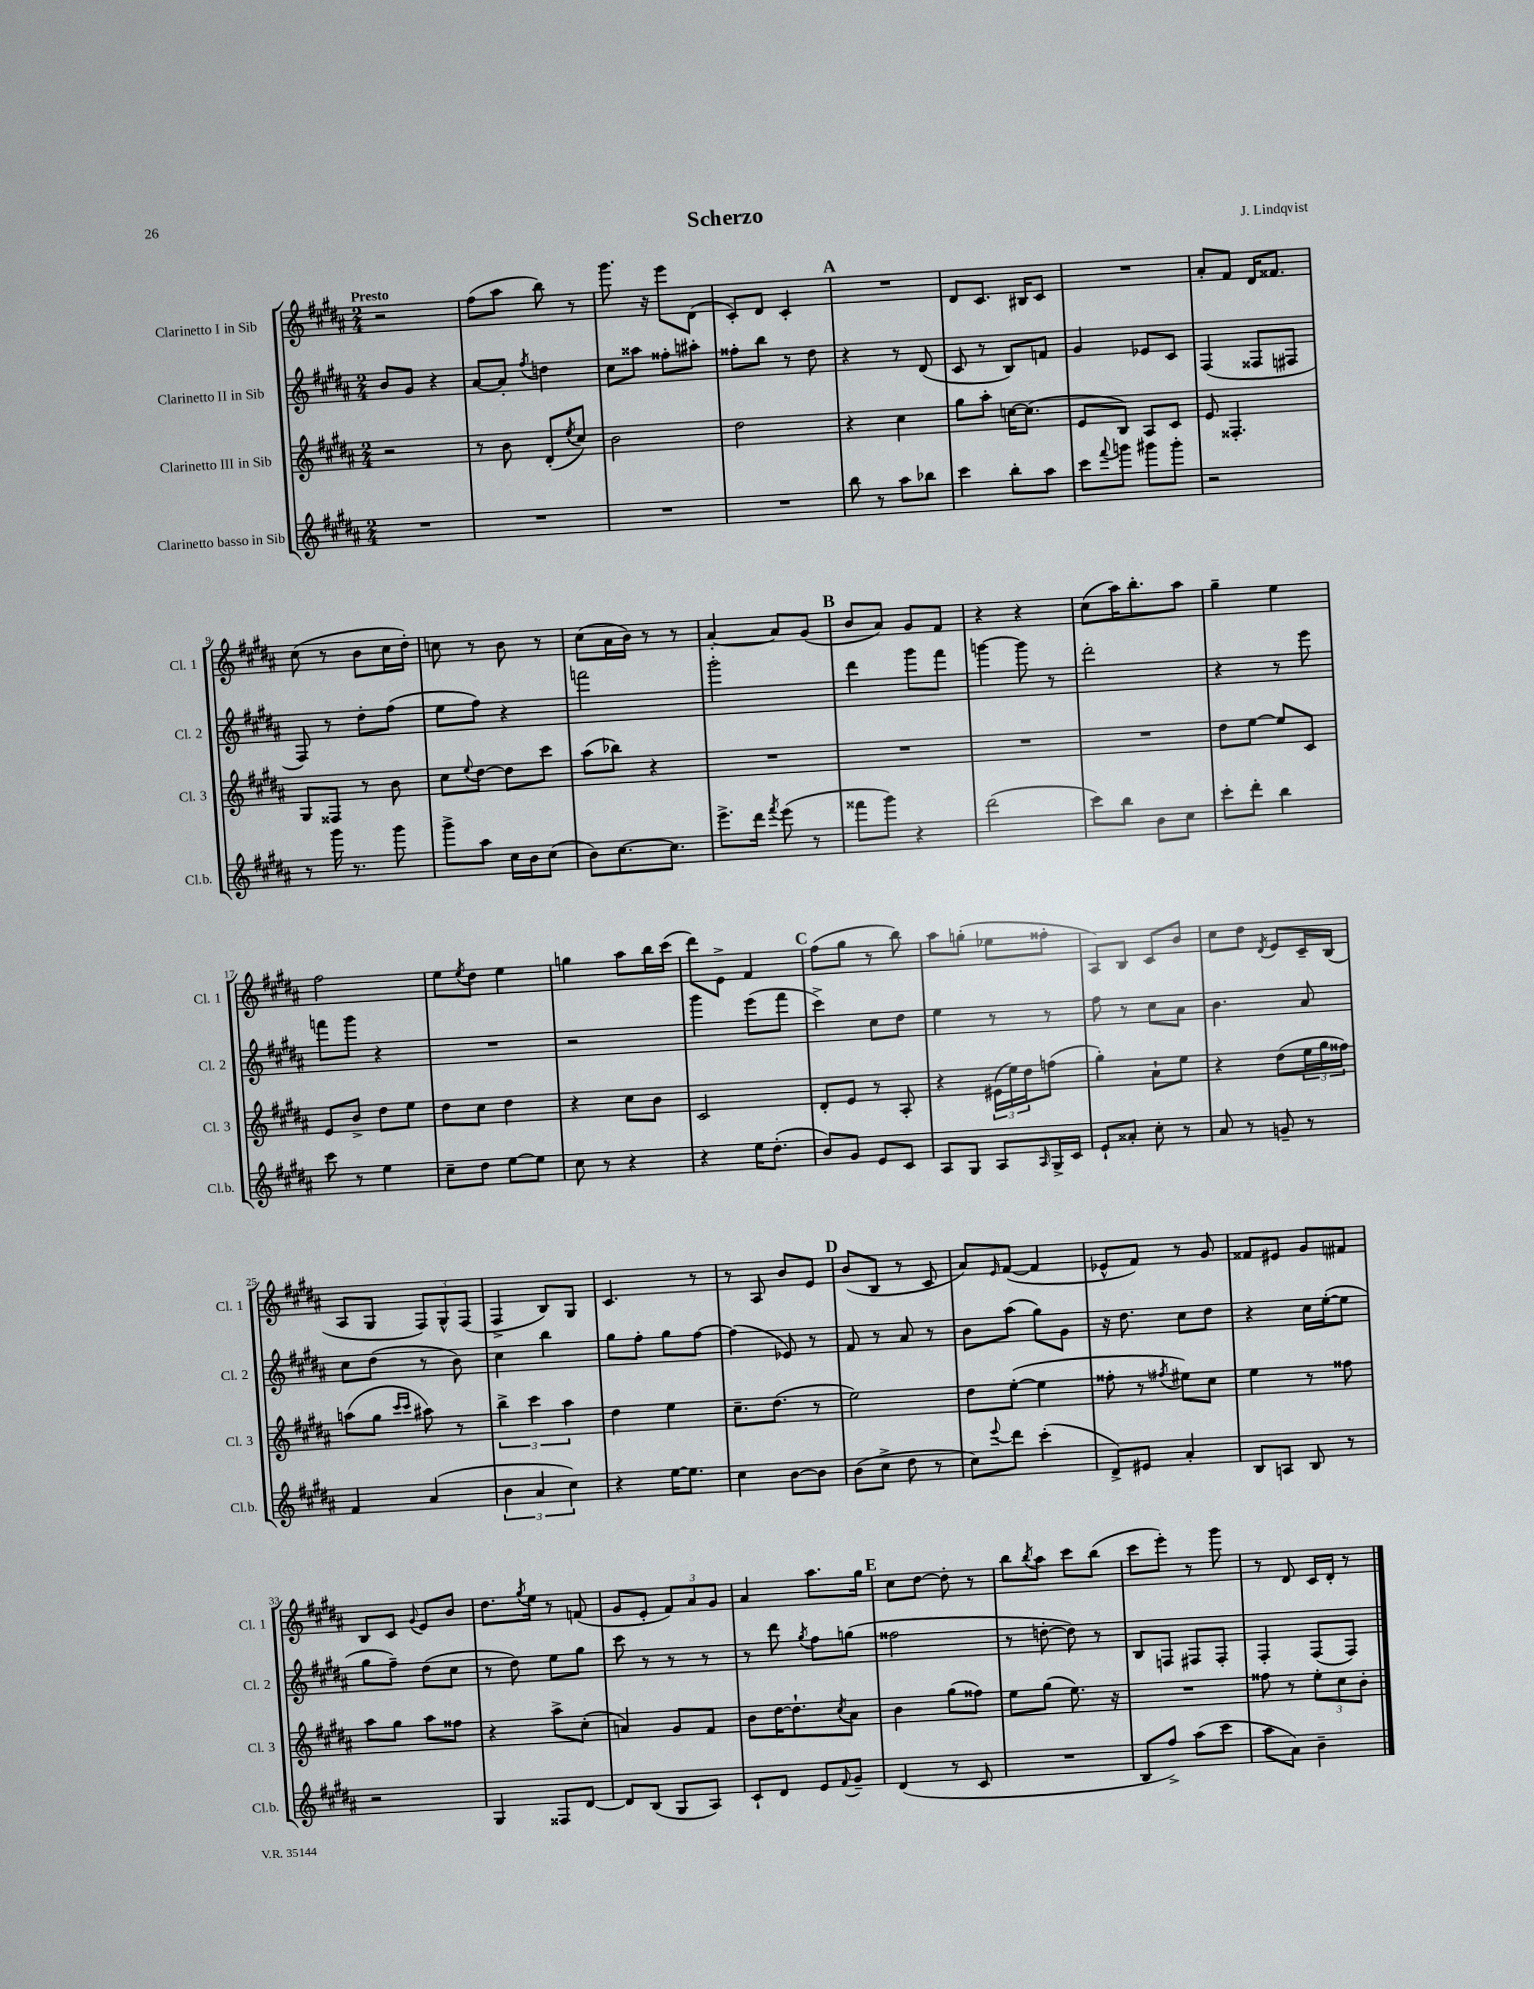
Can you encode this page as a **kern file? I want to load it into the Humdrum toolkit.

**kern	**kern	**kern	**kern
*staff4	*staff3	*staff2	*staff1
*clefG2	*clefG2	*clefG2	*clefG2
*k[f#c#g#d#a#]	*k[f#c#g#d#a#]	*k[f#c#g#d#a#]	*k[f#c#g#d#a#]
*M2/4	*M2/4	*M2/4	*M2/4
2r	2r	8b/L	2r
.	.	8g#/J	.
.	.	4r	.
=	=	=	=
2r	8r	[8a#/L	(8ff#\L
.	8b\	8a#'/]J	8aa#\J
.	.	8qff#/	.
.	(8d#'/L	4dd\	8bb\)
.	8qee/	.	.
.	8cc#/J)	.	8r
=	=	=	=
2r	2b\	8cc#\L	8.ggg#\
.	.	8aa##\J	.
.	.	.	16r
.	.	8ff##'\L	8eee\L
.	.	8aa#'\J	(8d#\J
=	=	=	=
2r	2dd#\	8ff##'\L	8c#'/L)
.	.	8bb\J	8d#/J
.	.	8r	4c#'/
.	.	8dd#\	.
=	=	=	=
8bb\	4r	4r	2r
8r	.	.	.
8aa#\L	4cc#\	8r	.
8bb-\J	.	(8d#/	.
=	=	=	=
4ccc#\	8gg#\L	8c#/	8d#/L
.	8aa#'\J	8r	8.c#/J
8bb'\L	[16cc\LK	8B/L)	.
.	(8.cc\]J	.	16B#/LK
8aa#\J	.	8f/J	8c#/J
=	=	=	=
8ccc#\L	8e/L	4g#/	2r
8qqfff#/	.	.	.
8ggg\J	8B/J)	.	.
8ggg#\L	8A#/L	8e-/L	.
8ggg#'\J	8c#/J	8c#/J	.
=	=	=	=
2r	8e/	(4F#/	8a#'/L
.	4.F##'/	.	8f#/J
.	.	8F##/L	16d#/LK
.	.	.	8.f##/J
.	.	8F#/J	.
=	=	=	=
8r	8G#/L	8F#/)	(8cc#\
16ggg#\	8F##/J	8r	8r
8.r	.	.	.
.	8r	8dd#'\L	8b\L
8ggg#\	8b\	(8ff#\J	16cc#\L
.	.	.	16dd#'\JJ)
=	=	=	=
8ggg#^\L	8cc#\L	8ee\L	8cc\
.	8qqee/	.	.
8aa#\J	[8dd#\J	8ff#\J)	8r
16cc#\LL	8dd#\]L	4r	8b\
16b\J	.	.	.
(8cc#\J	8ccc#\J	.	8r
=	=	=	=
8b\L)	(8aa#\L	2fff\	(8cc#\L
[8.cc#\	8bb-\J)	.	16a#\L
.	.	.	16b\JJ)
.	4r	.	8r
8.cc#\]J	.	.	.
.	.	.	8r
=	=	=	=
8.eee^\L	2r	2ggg#'\	[4a#'/
16ddd#\Jk	.	.	.
8qfff#/	.	.	.
(8eee\	.	.	8a#/]L
8r	.	.	(8g#/J
=	=	=	=
8fff##\L	2r	4ddd#\	8b/L
8ggg#\J)	.	.	8a#/J)
4r	.	8ggg#\L	8g#/L
.	.	8fff#\J	8f#/J
=	=	=	=
(2ddd#\	2r	[4ggg\	4r
.	.	8ggg\]	4r
.	.	8r	.
=	=	=	=
8ccc#\L)	2r	2ddd#'\	(8cc#\L
8bb\J	.	.	16aa#\K)
.	.	.	8.bb'\
8b\L	.	.	.
8cc#\J	.	.	8aa#\J
=	=	=	=
8ccc#'\L	8dd#\L	4r	4gg#~\
8ddd#'\J	[8ee\J	.	.
4bb\	8ee/]L	8r	4ee\
.	8c#/J	8eee\	.
=	=	=	=
8ccc#\	8e/L	8fff\L	2ff#\
8r	8b^/J	8ggg#\J	.
4ee\	8dd#\L	4r	.
.	8ee\J	.	.
=	=	=	=
8cc#~\L	8dd#\L	2r	8ee\L
.	.	.	8qee/
8dd#\J	8cc#\J	.	8dd#\J
[8ee\L	4dd#\	.	4ee\
8ee\]J	.	.	.
=	=	=	=
8cc#\	4r	2r	4gg\
8r	.	.	.
4r	8cc#\L	.	8aa#\L
.	8b\J	.	16bb\L
.	.	.	(16ccc#\JJ
=	=	=	=
4r	2c#/	4ggg#\	8ddd#\L)
.	.	.	8e^\J
16ee\LK	.	(8eee\L	4f#/
(8.dd#'\J	.	.	.
.	.	8fff#\J	.
=	=	=	=
8b/L)	8d#'/L	4ccc#^\)	(8ff#\L
8g#/J	8e/J	.	8gg#\J
8e/L	8r	8cc#\L	8r
8c#/J	8A#'/	8dd#\J	8bb\)
=	=	=	=
8A#/L	4r	4ee\	8aa#\L
8G#/J	.	.	(8gg'\J
8A#/L	(24e#\LL	8r	8ee-\L
.	24ee\)	.	.
.	24dd#\J	.	.
16qqA#/	.	.	.
16G#^/L	(8ff\J	8r	8ff##'\J
16c#/JJ	.	.	.
=	=	=	=
8e`/L	4gg#'\)	8ff#\	8A#/L)
8a##'/J	.	8r	8B/J
8cc#'\	8a#`\L	8cc#\L	8c#/L
8r	8ee\J	8a#\J	8b/J
=	=	=	=
8a#/	4r	4.b\	8cc#\L
8r	.	.	8dd#\J
.	.	.	8qd#/
8g~/	(8dd#\L	.	8e/L
8r	24ee\L	8a#/	16c#~/L
.	24gg#\	.	.
.	.	.	(16B/JJ
.	24ff##\JJ)	.	.
=	=	=	=
4f#/	(8aa\L	8cc#\L	8A#/L
.	8gg#\J	(8dd#\J	8G#/J
.	16qqccc#/LL	.	.
.	16qqccc#/JJ	.	.
(4a#/	8aa#\)	8r	12F#/L)
.	.	.	12G#^^/
.	8r	8b\)	.
.	.	.	(12F#/J
=	=	=	=
6b\	6bb^\	4cc#\	4F#^/
6a#/	6ccc#\	.	.
.	.	4bb\	8B/L)
6cc#\)	6aa#\	.	.
.	.	.	8G#/J
=	=	=	=
4r	4dd#\	8gg#\L	4.c#/
.	.	8ff#'\J	.
[16ee\LK	4ee\	8gg#\L	.
8.ee\]J	.	.	.
.	.	[8ff#\J	8r
=	=	=	=
4cc#\	8.cc#~\L	(4ff#\]	8r
.	.	.	8A#/
.	(8.dd#\J	.	.
[8b\L	.	8e-/)	8b/L
8b\]J	8r	8r	8e/J
=	=	=	=
(8b\L	2ee\)	8f#/	(8b/L
8cc#^\J	.	8r	8B/J
8dd#\	.	8a#/	8r
8r	.	8r	8c#/
=	=	=	=
8cc#\L)	8dd#\L	8b\L	8a#/L)
8qqeee/	.	.	16qqe/
8ddd#\J	([8ee'\J	(8aa#\J	([8f#/J
(4ccc#'\	4ee\]	8gg#\L)	4f#/]
.	.	8g#\J	.
=	=	=	=
8d#^/L)	8ff##'\	16r	8e-^^/L
.	.	8.dd#\	.
8e#/J	8r	.	8f#/J)
.	8qff#/	.	.
4a#'/	8ee#\L)	8cc#\L	8r
.	8cc#\J	8dd#\J	8g#/
=	=	=	=
8B/L	4ee\	4r	8f##/L
8A/J	.	.	8e#/J
8B/	8r	16cc#\LL	8g#/L
.	.	([16ee'\J	.
8r	8ff##\	8ee\]J	8f#/J
=	=	=	=
2r	8aa#\L	8gg#\L	8B/L
.	8gg#\J	8ff#~\J)	8c#/J
.	.	.	8qqg#/
.	8aa#\L	(8dd#\L	8e/L
.	8ff##\J	8cc#\J	8b/J
=	=	=	=
4G#/	4r	8r	8.dd#\L
.	.	8dd#\)	.
.	.	.	8qgg#/
.	.	.	16ee\Jk
8F##/L	8aa#^\L	8ee\L	8r
[8d#/J	(8cc#'\J	8gg#\J	(8f/
=	=	=	=
8d#/]L	4a/)	8ccc#\	8g#/L
(8B/J	.	8r	8e'/J
8G#/L	8g#/L	8r	12f#/L)
.	.	.	12a#/
8A#/J)	8f#/J	8r	.
.	.	.	12g#/J
=	=	=	=
8c#`/L	8b\L	8r	4a#/
8d#/J	[16dd#\K	8ddd#\	.
.	8.dd#`\]	.	.
.	.	8qgg#/	.
8e/L	.	8ff#\L	8.aa#\L
8qqf#/	8qcc#/	.	.
8g#~/J	8a#\J	(8gg\J	.
.	.	.	16gg#\Jk
=	=	=	=
(4d#/	4b\	2ff##\	8cc#\L
.	.	.	[8dd#\J
8r	(8gg#\L	.	8dd#'\]
8c#/	8ff##\J)	.	8r
=	=	=	=
2r	8ee\L	8r	8bb\L
.	.	.	8qbb/
.	(8gg#\J	[8dd'\	8aa#\J
.	8.ee\)	8dd\])	8ccc#\L
.	.	8r	(8bb\J
.	16r	.	.
=	=	=	=
8B/L	2r	8B/L	8ccc#\L
8ff#^/J)	.	8F/J	8eee'\J)
(8aa#\L	.	8F#/L	8r
8ccc#\J	.	8F#'/J	8ggg#\
=	=	=	=
8aa#\L	8ff##\	4F#'/	8r
8a#\J)	8r	.	8d#/
4b~\	12ee'\L	(8F#/L	16c#/LL
.	.	.	16d#'/JJ
.	12cc#\	.	.
.	.	8F#/J)	8r
.	12b'\J	.	.
==	==	==	==
*-	*-	*-	*-
